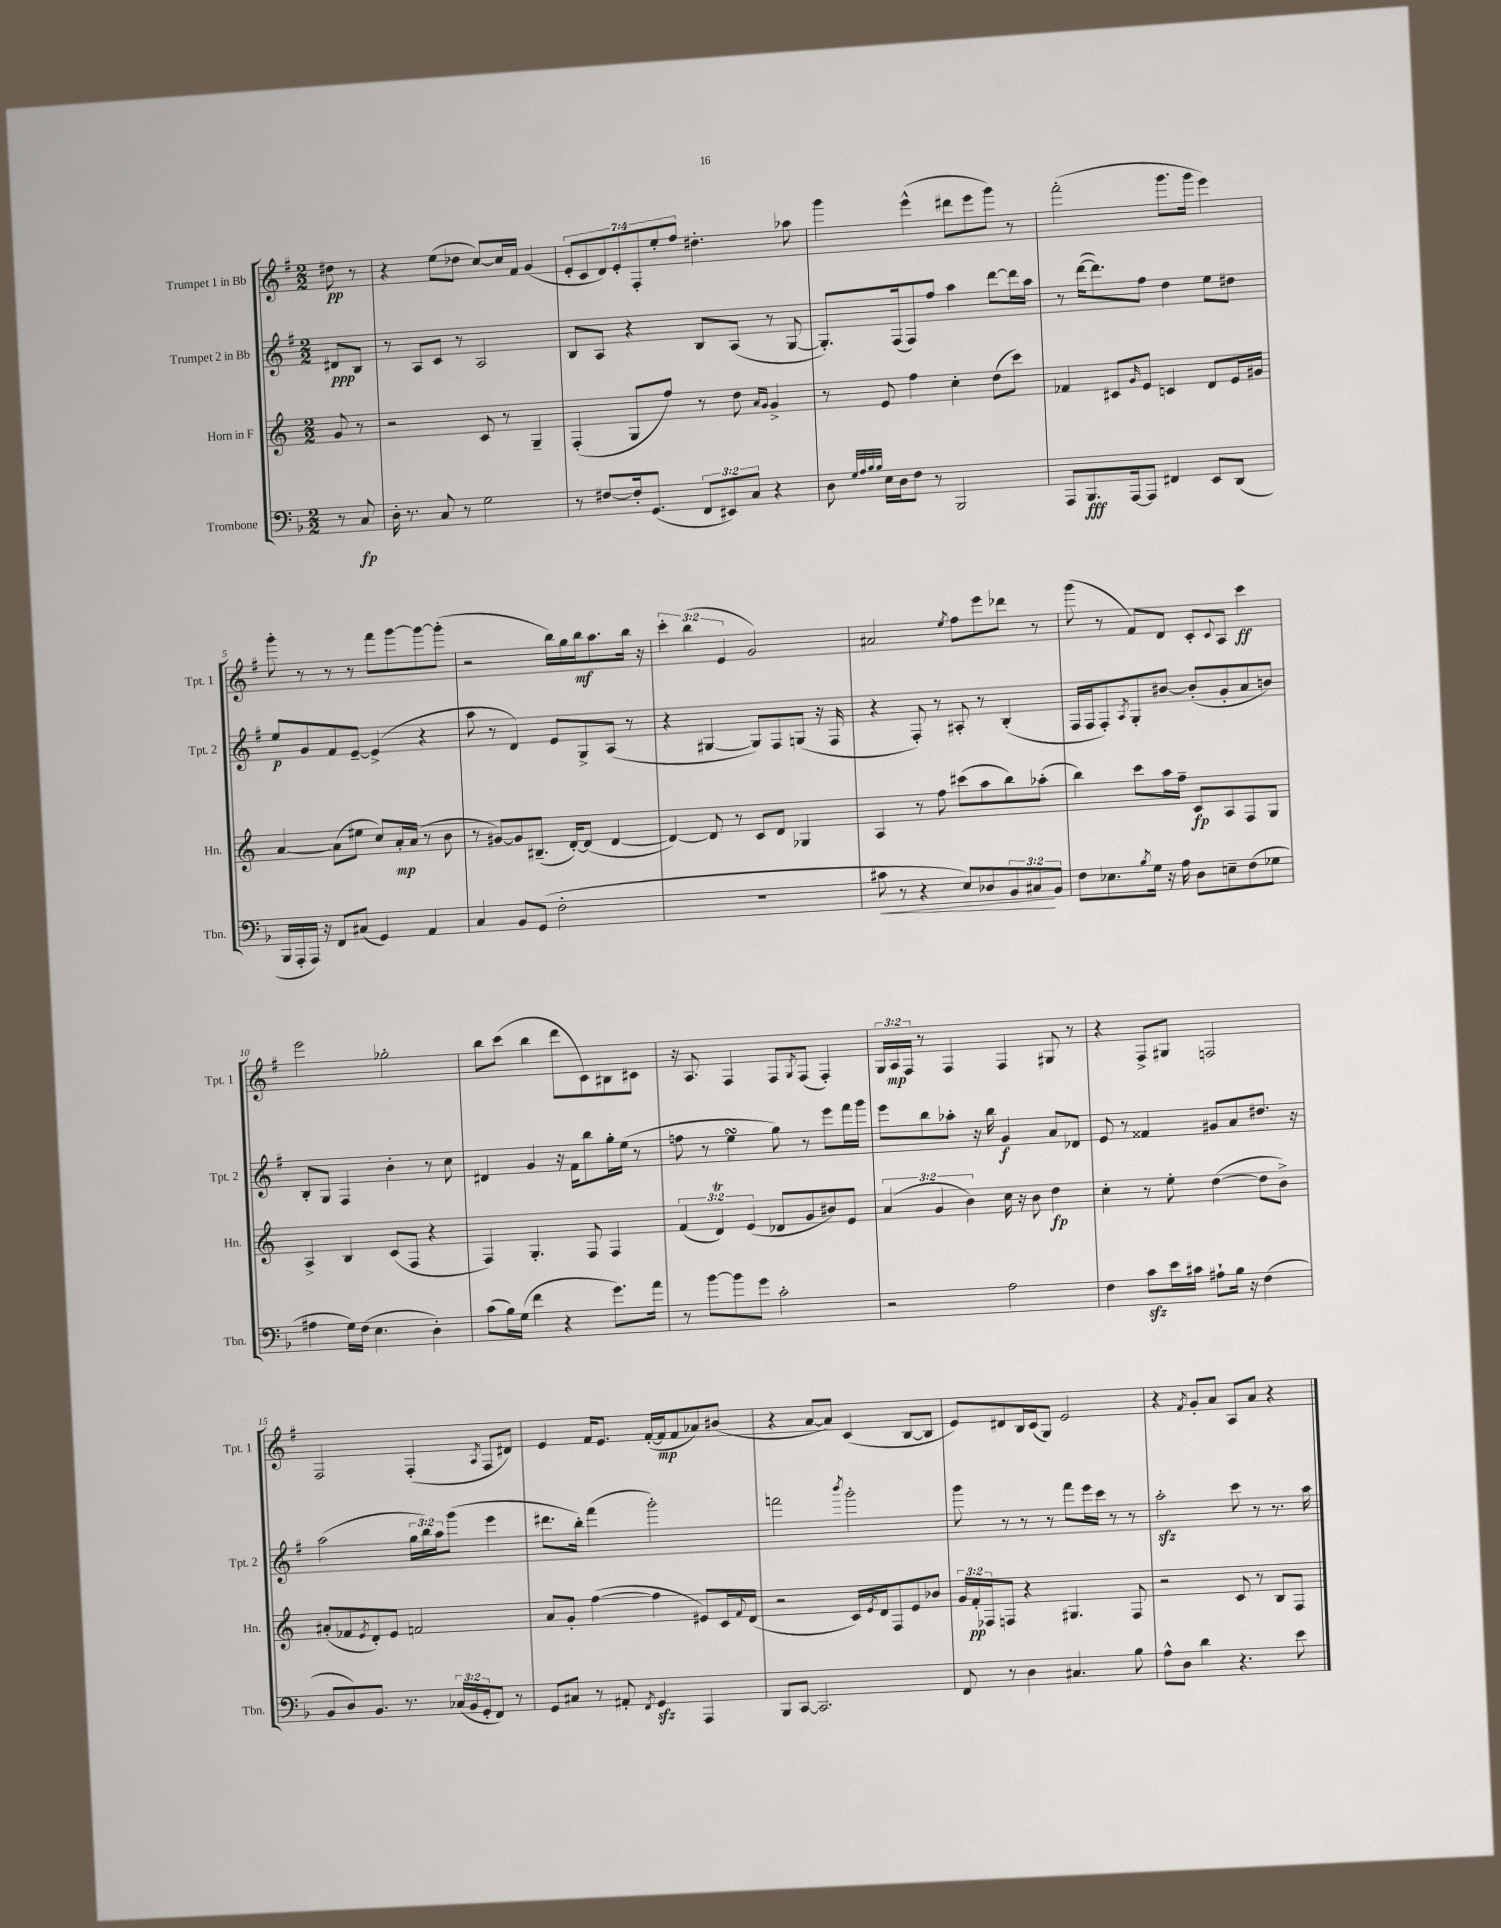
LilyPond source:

<<
\new StaffGroup <<
\new Staff = "s0" \with { instrumentName = "Trumpet 1 in Bb" shortInstrumentName = "Tpt. 1" } {
    \clef treble \key g \major \numericTimeSignature \time 2/2 \override Staff.TupletNumber.text = #tuplet-number::calc-fraction-text \partial 4
    dis''8\pp r8 |
    r4 e''8( des''8 c''8~) c''16 fis'16 g'4( |
    \tuplet 7/4 { e'8-. c'8 d'8) e'8-. fis8-. e''8-. fis''8 } dis''4.-. aes''8 |
    g'''4 e'''4-^( dis'''8 e'''8 g'''8) r8 |
    fis'''2-.( g'''8. g'''16 e'''4) |
    g'''8-. r8 r8 r8 fis'''8 g'''8~ g'''8~ g'''8-.( |
    r2 b''16) g''16 b''16\mf a''8. b''16 r16 |
    \tuplet 3/2 { c'''4-. b''4( e'4 } g'2) |
    ais'2 \acciaccatura { e''8 } fis''8 e'''8 des'''8 r8 |
    g'''8( r8 fis'8) d'8 c'8-. \appoggiatura { c'8 } a8 c'''4\ff |
    e'''2 ges''2-. |
    b''8 c'''8( b''4 d'''8 c'8) bis8 cis'8 |
    r16 a8. fis4 fis8 \acciaccatura { g8 } fis8( fis4-.) |
    \tuplet 3/2 { g16 a16\mp fis16 } r8 fis4 fis4 gis8 r8 |
    r4 fis8-> gis8 f2 |
    fis2 fis4-.( \acciaccatura { a8 } fis8 dis'8) |
    e'4 fis'16 e'8. fis'16~-.( fis'16\mp fis'8 aes'8) bis'8( |
    r4 a'8~ a'8) c'4( b8~ b8 |
    e'8) dis'8 b16 c'16( g8) e'2 |
    r4 \acciaccatura { fis'8 } g'8-. a'8 a8 a'8 r4 \bar "|." |
}
\new Staff = "s1" \with { instrumentName = "Trumpet 2 in Bb" shortInstrumentName = "Tpt. 2" } {
    \clef treble \key g \major \numericTimeSignature \time 2/2 \override Staff.TupletNumber.text = #tuplet-number::calc-fraction-text \partial 4
    dis'8\ppp b8 |
    r8 a8 c'8 r8 a2 |
    b8 a8 r4 b8 a8( r8 g8~ |
    g8.-.) fis16( fis8) fis''8 a''4 d'''8~ d'''16 a''16 |
    r8 d'''16~( d'''8.) fis''8 d''4 e''8 dis''8 |
    e''8\p g'8 fis'8 e'8~-- e'4->( r4 |
    a''8 r8 d'4) e'8 g8-> a8( r8 |
    r4 gis4~ gis8) fis8 g8( r16 fis16 |
    r4 fis8-.) r8 ais8-. r8 b4-.( |
    fis16 fis16 fis8-.) \acciaccatura { a8 } g8-. bis'8~ bis'8-.( g'8-. a'8 b'8) |
    b8-. g8 fis4 b'4-. r8 c''8 |
    dis'4 g'4 r16 fis'16 b''8 g''16-. e''16( r8 |
    f''8 r8 e''4\turn g''8) r8 e'''8 fis'''16 g'''16 |
    e'''8 b''8 aes''8-. r16 b''16 g'4\f a'8 des'8 |
    e'8 r8 fisis'4 gis'8 a'8 dis''8. r16 |
    a''2( \tuplet 3/2 { g''16 b''16) a''16 } g'''8( e'''4 |
    dis'''8. b''16-.) fis'''4( g'''2-.) |
    f'''2 \acciaccatura { b'''8 } g'''2-. |
    g'''8 r8 r8 r8 fis'''8 e'''16 c'''16 r8 r8 |
    a''2-.\sfz c'''8 r8 r8. a''16 \bar "|." |
}
\new Staff = "s2" \with { instrumentName = "Horn in F" shortInstrumentName = "Hn." } {
    \clef treble \key c \major \numericTimeSignature \time 2/2 \override Staff.TupletNumber.text = #tuplet-number::calc-fraction-text \partial 4
    g'8 r8 |
    r2 c'8 r8 g4-- |
    f4-.( g8 f''8) r8 d''8 \grace { a'16 g'16 } g'4-> |
    r8 e'8 f''4 c''4-. d''8( c'''8) |
    fes'4 cis'8 \grace { g'16 } e'8 c'4 d'8 e'16 gis'16 |
    a'4~ a'8( eis''8 c''8) a'16-.\mp a'16( r8 b'8 |
    r8 gis'8~) gis'8 bis8.--( d'16~-.) d'8( d'4~ |
    d'4~) d'8 r8 c'8 d'8 ges4 |
    a4 r8 f''8 cis'''8( a''8 b''8) aes''8-.( |
    b''4) c'''8 a''16 f''16-- c'8\fp a8 f8 g8 |
    a4-> b4 c'8( f8 r4 |
    f4) g4.-. f8 f4 |
    \tuplet 3/2 { f'4( d'4\trill) e'4( } des'8 g'8 bis'8) e'8 |
    \tuplet 3/2 { a'4( g'4 b'4) } c''16 r16 b'8 d''4\fp |
    c''4-. r8 e''8-. d''4~( d''8 b'8->) |
    ais'8-.( fes'8 \acciaccatura { e'8 } d'8-.) e'8 f'2 |
    a'8 g'8-. f''4~( f''4 eis'8) c'16 \appoggiatura { f'8 } d'16( |
    r2 c'16) \acciaccatura { e'8 } d'16 f8 e'8 bes'8 |
    \tuplet 3/2 { g'16 f'16-.\pp fes16 } f8 r4 gis4. f8 |
    r2 c'8 r8 b8 f8 \bar "|." |
}
\new Staff = "s3" \with { instrumentName = "Trombone" shortInstrumentName = "Tbn." } {
    \clef bass \key f \major \numericTimeSignature \time 2/2 \override Staff.TupletNumber.text = #tuplet-number::calc-fraction-text \partial 4
    r8 c8\fp |
    d16-. r8. c8 r8 g2 |
    r8 fis8~ fis16-. g,8.( \tuplet 3/2 { f,8 eis,8) c8 } r4 |
    d8 \grace { g32 a32 bes32 bes32 } e16 d16 f8 r8 bes,,2 |
    a,,8 bes,,8.\fff a,,16~ a,,8 fis,4 e,8 d,8( |
    bes,,16 a,,16-. a,,16) r16 f,8 cis8( g,4) a,4 |
    c4 bes,8 g,8( f2-. |
    R1 |
    cis'8\< r8 r4 e8) des8 \tuplet 3/2 { bes,8 cis8\! bes,8 } |
    f8 ees8. \acciaccatura { bes8 } g16 r16 a16 d8 e8-- f8( ges8 |
    ais4 g16) f16( e4. d4-.) |
    c'8( bes16) g16( f'4 r4 g'8.) a'16 |
    r8 bes'8~ bes'8 g'8 c'2-. |
    r2 a2 |
    f4 c'8\sfz e'16 cis'16 ais8-! bes16 r16 f4( |
    bes,8 d8) bes,8. r8. \tuplet 3/2 { ces16( bes,16 g,16-. } f,8) r8 |
    g,8 cis8 r8 ais,8-. \acciaccatura { f,8 } g,4\sfz a,,4 |
    bes,,8 c,8~ c,2. |
    f,8 r8 d4 cis4. bes8 |
    a8-^ d8 d'4 r4. e'8 \bar "|." |
}
>>
>>
